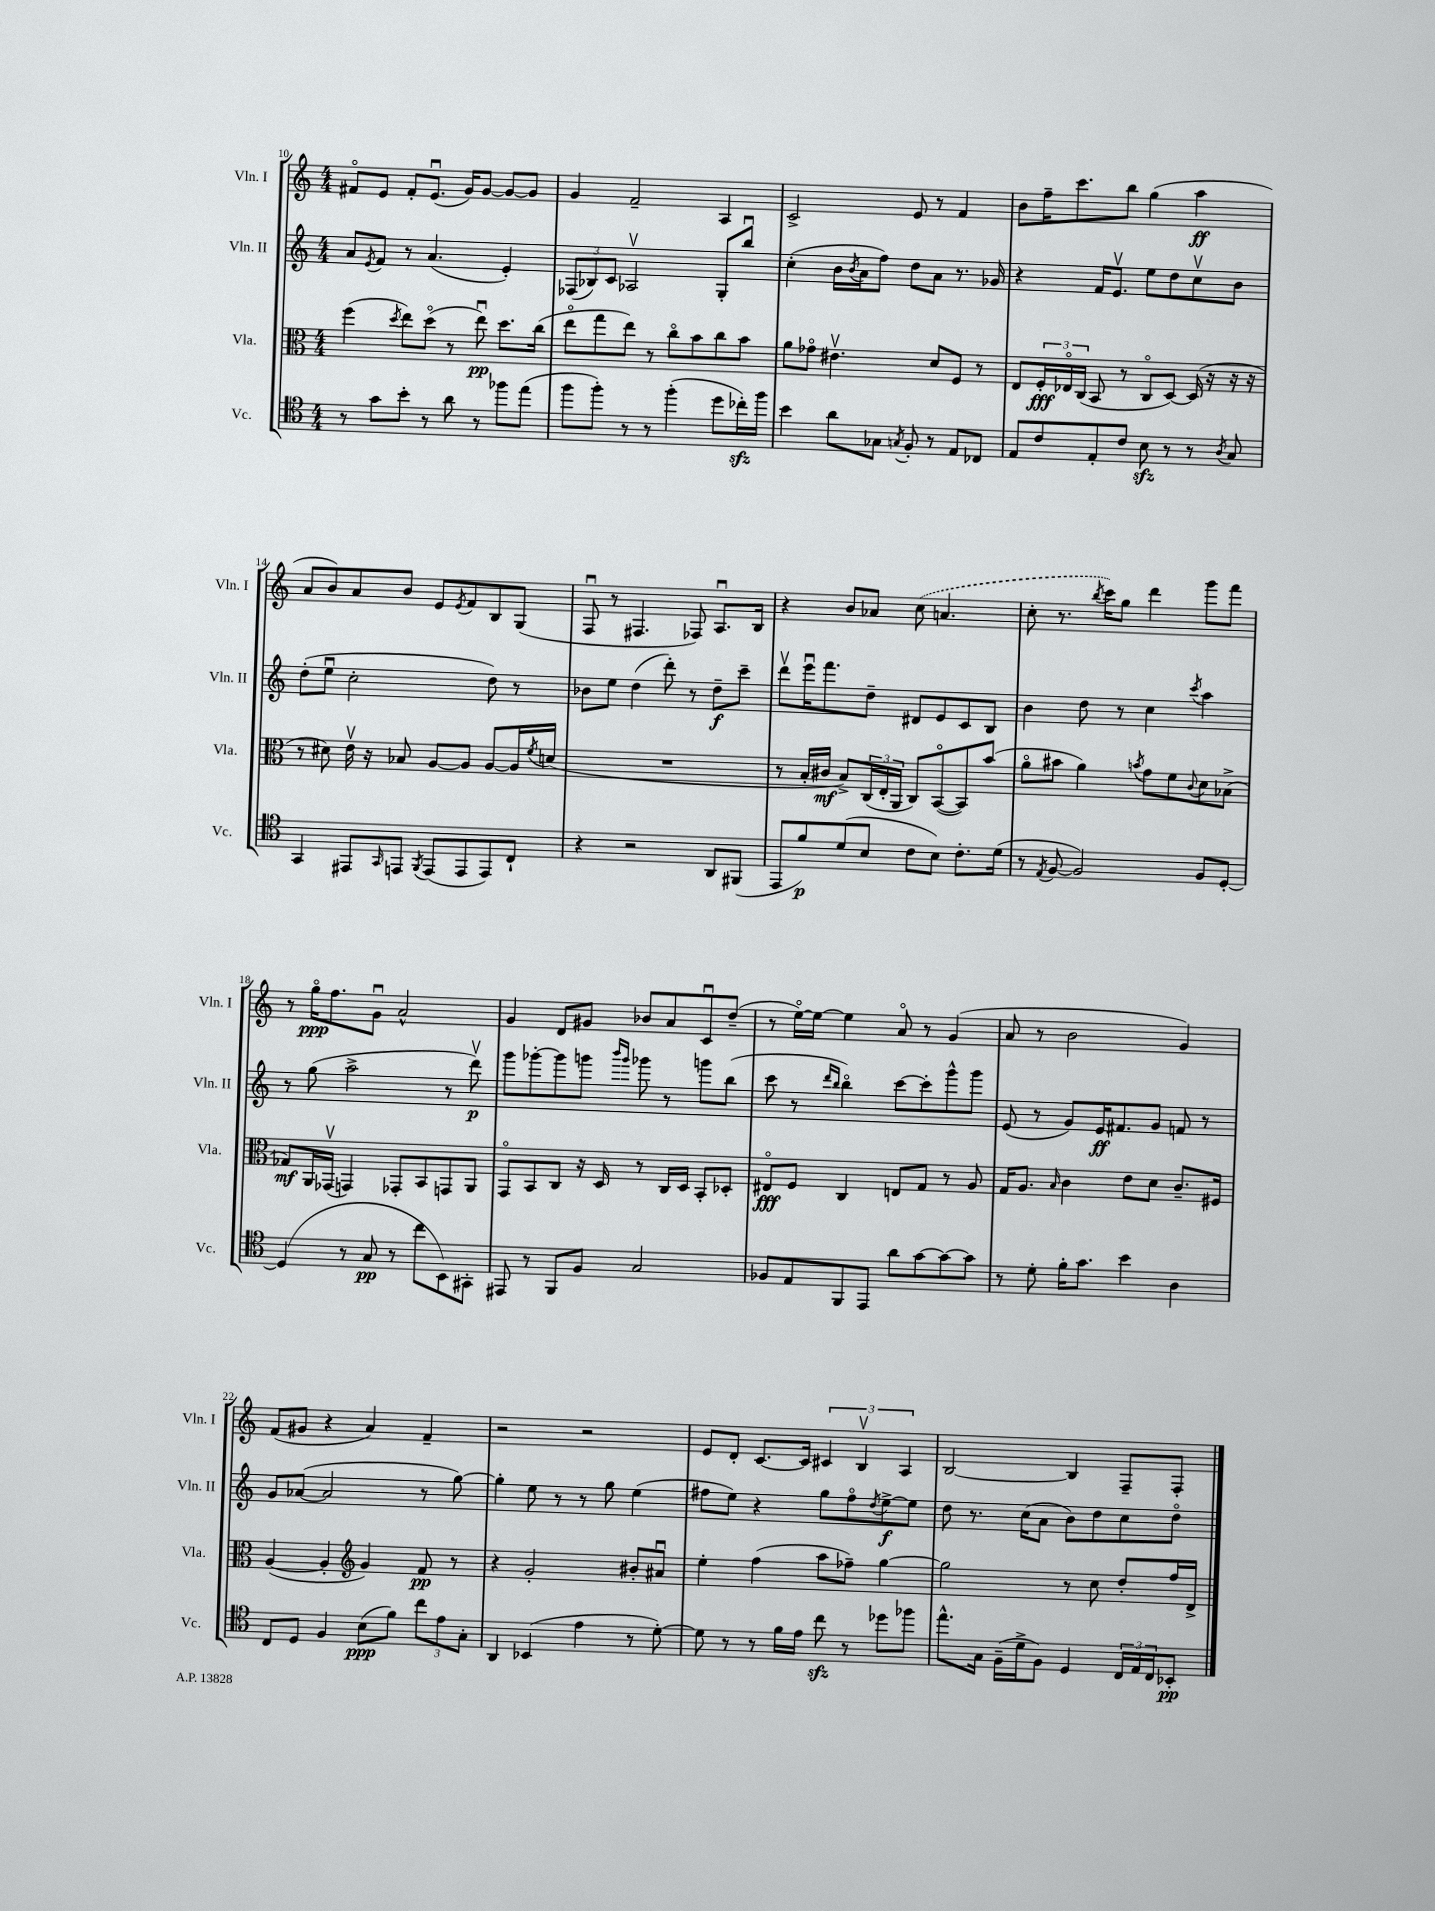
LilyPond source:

<<
\new StaffGroup <<
\new Staff = "s0" \with { instrumentName = "Vln. I" shortInstrumentName = "Vln. I" } {
    \clef treble \key c \major \numericTimeSignature \time 4/4
    fis'8\flageolet e'8 fis'8-. e'8.\downbow( g'16) g'8~ g'8~ g'8 |
    g'4 f'2-- a4 |
    c'2-> e'8 r8 f'4 |
    b'8 f''16-- c'''8. b''8 g''4( a''4\ff |
    a'8 b'8) a'8 b'8 e'8 \acciaccatura { e'8 } f'8 b8 g8( |
    f8\downbow r8 fis4. fes8) a8.\downbow b16 |
    r4 b'8 aes'8 \once \slurDashed c''8( a'4. |
    c''8-. r8. \acciaccatura { b''8 } c'''16) g''8 d'''4 g'''8 f'''8 |
    r8 g''16\flageolet\ppp f''8. g'8\downbow a'2-^ |
    g'4 d'8 gis'8 bes'8 a'8 c'8\downbow d''8--( |
    r8 e''16~\flageolet) e''16~ e''4 a'8\flageolet r8 g'4( |
    a'8 r8 b'2 g'4) |
    f'8( gis'8 r4 a'4) f'4-- |
    r2 r2 |
    e'8 d'8-. c'8.~ c'16 \tuplet 3/2 { cis'4 b4\upbow a4 } |
    b2~ b4 f8-- f8-. \bar "|." |
}
\new Staff = "s1" \with { instrumentName = "Vln. II" shortInstrumentName = "Vln. II" } {
    \clef treble \key c \major \numericTimeSignature \time 4/4
    a'8 \acciaccatura { e'8 } f'8 r8 a'4.( e'4-.) |
    \tuplet 3/2 { fes8( bes8) c'8 } aes2\upbow g8-. b''8\downbow |
    c''4-.( b'16 \acciaccatura { b'8 } a'16 f''8) d''8 a'8 r8. ges'16 |
    r4 f'16 e'8.\upbow e''8 d''8 c''8\upbow b'8 |
    d''8-.( e''8\downbow c''2-. d''8) r8 |
    bes'8 e''8 d''4( d'''8-.) r8 d''8--\f c'''8-- |
    d'''8\upbow e'''16\downbow f'''8. d''8-- dis'8 e'8 c'8 b8 |
    b'4 d''8 r8 c''4 \acciaccatura { c'''8 } a''4 |
    r8 g''8( a''2-> r8 d'''8\upbow\p) |
    g'''8 ges'''8~-. ges'''8 g'''8 \grace { b'''16 g'''16 } ges'''8 r8 g'''8 b''8( |
    c'''8 r8 \grace { d'''16 b''16 } b''4\flageolet) c'''8~ c'''8-. g'''8-^ g'''8 |
    e'8( r8 g'8) e'16\ff fis'8. g'8 f'8 r8 |
    g'8 aes'8~( aes'2 r8 g''8~) |
    g''4-. e''8 r8 r8 g''8 e''4( |
    fis''8 e''8) r4 g''8 fis''8\flageolet \acciaccatura { d''8 } e''8~->\f e''8 |
    d''8 r8. c''16( a'8 b'8) d''8 c''8 d''8\flageolet \bar "|." |
}
\new Staff = "s2" \with { instrumentName = "Vla." shortInstrumentName = "Vla." } {
    \clef alto \key c \major \numericTimeSignature \time 4/4
    f''4( \acciaccatura { d''8 } e''8) d''8\flageolet( r8 e''8\downbow\pp) d''8. c''16( |
    e''8\flageolet g''8 e''8) r8 c''8\flageolet b'8 c''8 b'8 |
    a'8 ges'8\flageolet eis'4.\upbow d'8 f8 r8 |
    e8 \tuplet 3/2 { f16-.\fff ees16\flageolet c16( } b,8 r8 c8\flageolet d8~) d16( r16 r16 r16 |
    r8 dis'8) e'16\upbow r16 bes8 a8~ a8 a8~ a16 \acciaccatura { f'8 } d'16( |
    R1 |
    r8 b16-. cis'16\mf b8->) \tuplet 3/2 { c16( e16-. a,16 } c8) b,8~\flageolet( b,8) b'8( |
    a'8\flageolet bis'8 a'4) \acciaccatura { b'8 } g'8 f'8 \appoggiatura { c'8 } d'8 bes8->( |
    ges8\mf) a,16 ges,16\upbow( g,4) ges,8-. b,8 g,8 a,8 |
    g,8\flageolet b,8 c8 r16 d16 r8 c16 d16 b,8-. des8-. |
    eis8\flageolet\fff f8 c4 e8 g8 r8 a8 |
    g16 a8. \grace { b16 } c'4 e'8 d'8 c'8.-- fis16 |
    a4~( a4-. \clef treble g'4) f'8\pp r8 |
    r4 g'2-. bis'8-. ais'8\downbow |
    e''4-. f''4( a''8 fes''8--) g''4~ |
    g''2 r8 c''8 d''8-. f''16 d'16-> \bar "|." |
}
\new Staff = "s3" \with { instrumentName = "Vc." shortInstrumentName = "Vc." } {
    \clef tenor \key c \major \numericTimeSignature \time 4/4
    r8 g'8 b'8-. r8 a'8 r8 fes''8 e''8( |
    f''8 f''8-.) r8 r8 f''4-.( d''8 ces''16-.\sfz) f''16 |
    b'4 a'8 ges8 \acciaccatura { g8 } f8-. r8 e8 ces8 |
    e8 c'8 e8-. c'8 b8\sfz r8 r8 \acciaccatura { a8 } g8 |
    g,4 eis,8 \grace { g,16 } e,8 \acciaccatura { f,8 } e,8( e,8 e,8) c8-! |
    r4 r2 a,8 fis,8( |
    e,8 f'8\p) d'8( b8 c'8 b8) c'8.-. d'16( |
    r8 \acciaccatura { e8 } f8~ f2) f8 d8~-. |
    d4( r8 g8\pp r8 c''8 b,8) gis,8-. |
    eis,8 r8 f,8 f8 g2 |
    fes8 e8 f,8 e,8 a'8 g'8~ g'8~ g'8 |
    r8 d'8-. f'16-. g'8. b'4 a4 |
    c8 d8 f4 b8\ppp( f'8) \tuplet 3/2 { c''8 e'8 g8-. } |
    a,4 bes,4( e'4 r8 d'8~-.) |
    d'8 r8 r8 f'16 e'16 c''8\sfz r8 des''8 fes''8 |
    e''8.-^ g16 f16--( d'16-> f8) d4 \tuplet 3/2 { c16 e16 c16 } bes,8-.\pp \bar "|." |
}
>>
>>
\layout { \context { \Score currentBarNumber = #10 } }
